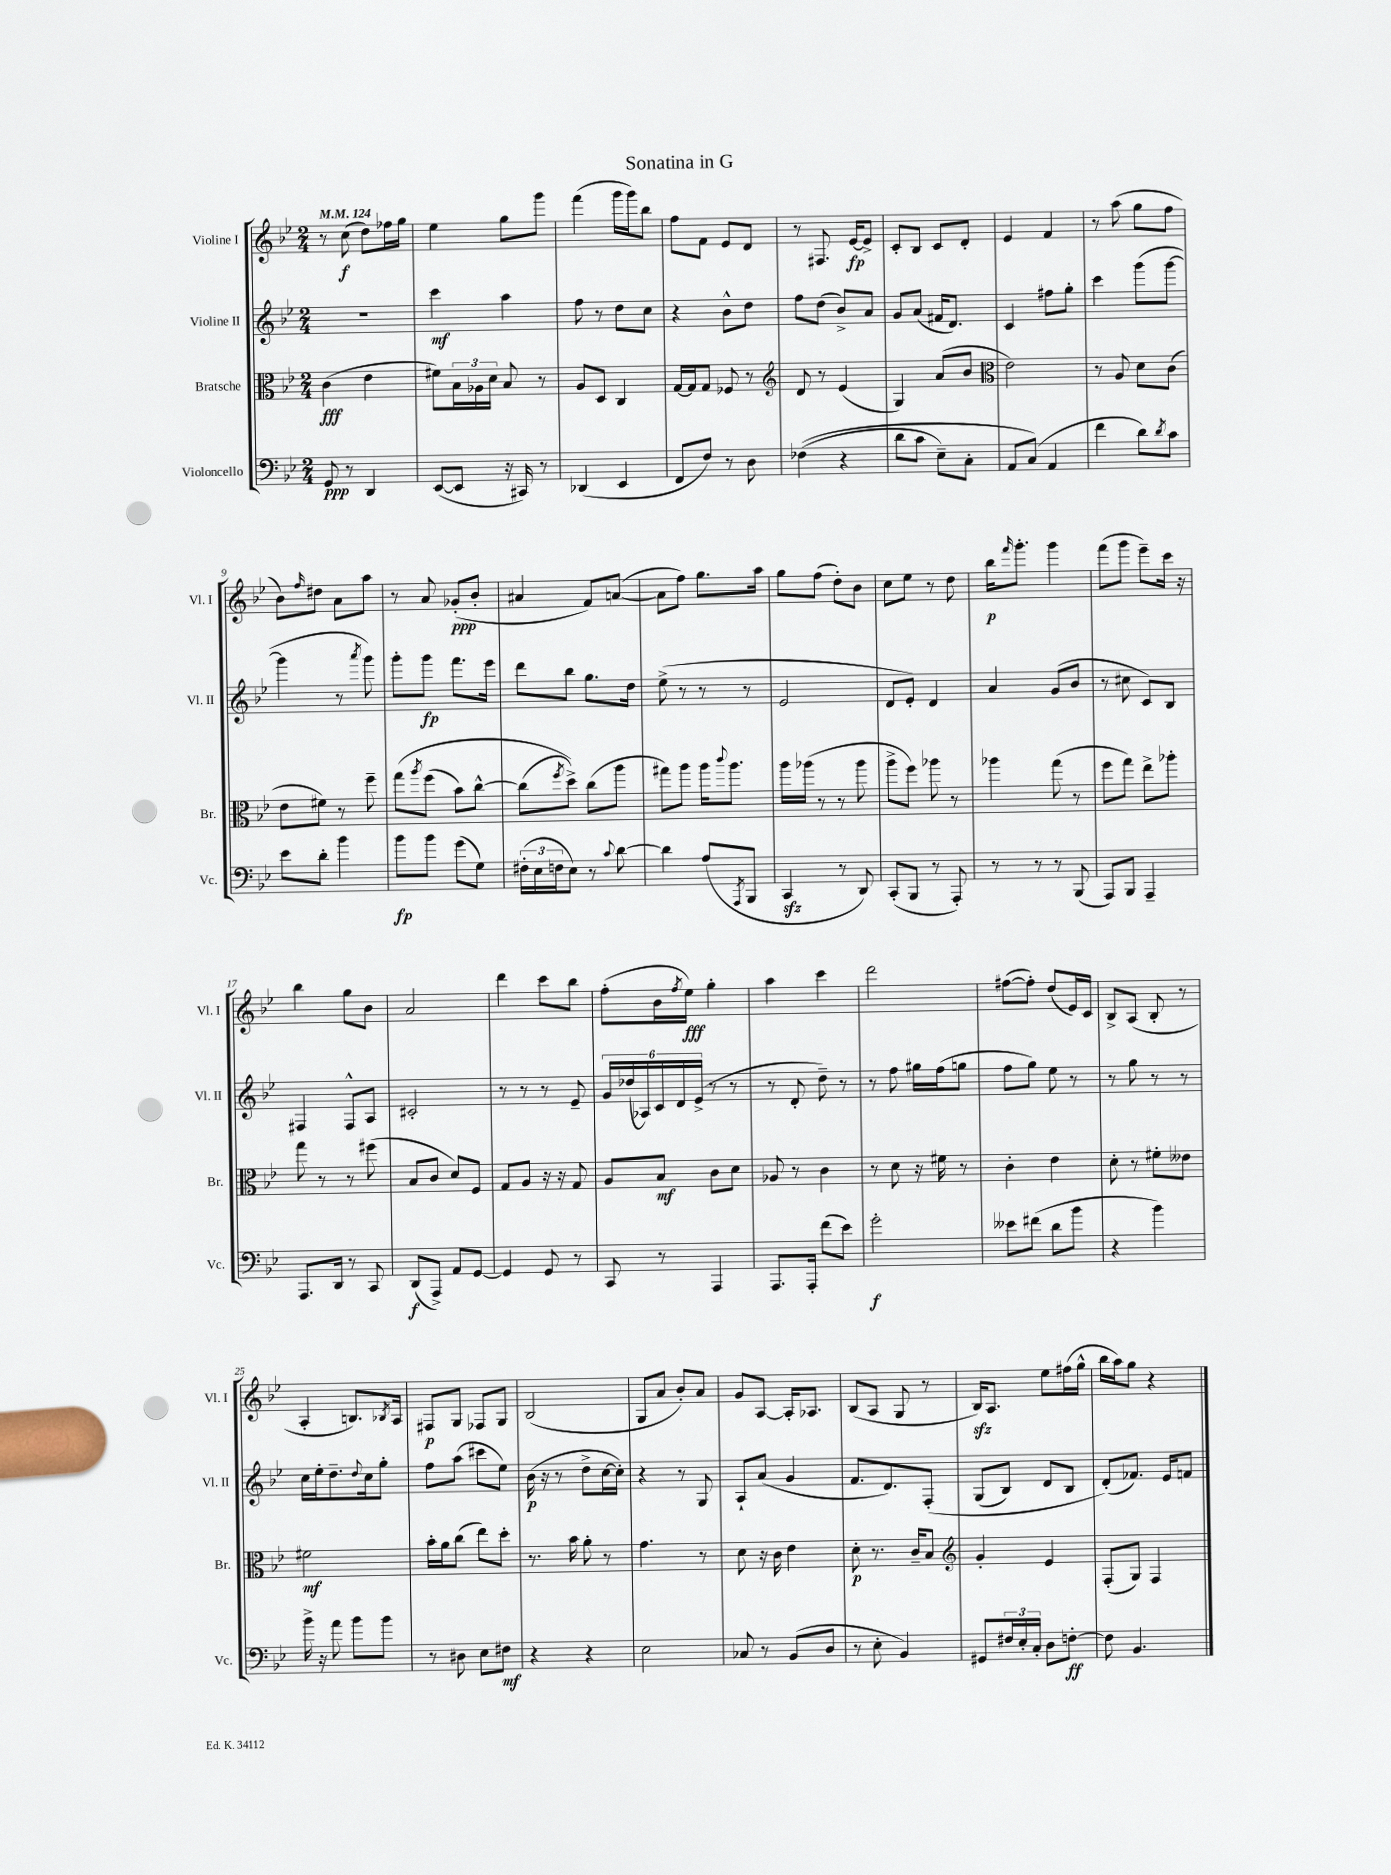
\header { title = "Sonatina in G" }
<<
\new StaffGroup <<
\new Staff = "s0" \with { instrumentName = "Violine I" shortInstrumentName = "Vl. I" } {
    \clef treble \key bes \major \numericTimeSignature \time 2/4 \tempo 4 = 124
    r8 c''8\f( d''8) fes''16 g''16 |
    ees''4 g''8 g'''8 |
    f'''4( g'''16 g'''16) bes''8 |
    f''8 f'8 ees'8 d'8 |
    r8 fis8. ees'16~\fp ees'8-> |
    c'8-. bes8 c'8 d'8-. |
    ees'4 f'4 |
    r8 a''8( g''8 f''8 |
    bes'8) \grace { f''16 } dis''8 a'8 a''8 |
    r8 a'8 ges'8-.\ppp( bes'8-. |
    ais'4 f'8) a'8~( |
    a'8 f''8) g''8. a''16 |
    g''8 f''8( d''8-.) bes'8 |
    c''8 ees''8 r8 d''8 |
    bes''16\p \grace { f'''16 } g'''8.-. g'''4 |
    f'''8( g'''8 ees'''8--) c'''16 r16 |
    bes''4 g''8 bes'8 |
    a'2 |
    d'''4 c'''8 bes''8 |
    f''8-.( bes'16 \acciaccatura { f''8 } ees''16\fff) g''4-. |
    a''4 c'''4 |
    d'''2 |
    fis''8~( fis''8-.) d''8( ees'16) c'16 |
    bes8-> a8( bes8-. r8 |
    a4-. b8.) \acciaccatura { bes8 } a16 |
    fis8\p g8 fes8 g8 |
    bes2( |
    g8 a'8 bes'8-.) a'8 |
    g'8 a8~ a16-. aes8. |
    bes8( a8 g8 r8 |
    bes16\sfz) a8. ees''8 fis''16( g''16-^ |
    bes''16 a''16) g''8 r4 \bar "|." |
}
\new Staff = "s1" \with { instrumentName = "Violine II" shortInstrumentName = "Vl. II" } {
    \clef treble \key bes \major \numericTimeSignature \time 2/4
    r2 |
    c'''4\mf a''4 |
    f''8 r8 d''8 c''8 |
    r4 bes'8-^ d''8 |
    f''8 d''8( bes'8->) a'8 |
    g'8 a'8( fis'16 d'8.) |
    c'4 fis''8 g''8-. |
    c'''4 g'''8( g'''8~ |
    g'''4 r8 \acciaccatura { a'''8 } g'''8) |
    g'''8-. g'''8\fp f'''8. ees'''16 |
    d'''8 bes''8 g''8. d''16 |
    ees''8->( r8 r8 r8 |
    ees'2 |
    d'8 ees'8-.) d'4 |
    a'4 g'8( bes'8 |
    r8 cis''8 c'8) bes8 |
    fis4 fis8-^ a8 |
    cis'2-. |
    r8 r8 r8 ees'8-- |
    \tuplet 6/4 { g'16 des''16( aes16) c'16 d'16 ees'16->( } r8 r8 |
    r8 d'8-. d''8--) r8 |
    r8 f''8 gis''16 f''16( g''8 |
    f''8 g''8) ees''8 r8 |
    r8 g''8 r8 r8 |
    c''16 ees''16-. d''8.-- \appoggiatura { d''8 } c''16 g''8-. |
    f''8 a''8( cis'''8 ees''8) |
    bes'16\p( r16 r8 d''8-> c''16~ c''16-.) |
    r4 r8 g8 |
    a8-! a'8( g'4 |
    f'8. d'8.) f8-.\( |
    g8( bes8) d'8 bes8 |
    d'8-.(\) fes'8.) ees'16 f'8 \bar "|." |
}
\new Staff = "s2" \with { instrumentName = "Bratsche" shortInstrumentName = "Br." } {
    \clef alto \key bes \major \numericTimeSignature \time 2/4
    c'4\fff( ees'4 |
    fis'8) \tuplet 3/2 { bes16 aes16 d'16 } bes8 r8 |
    a8 d8 c4 |
    g16~ g16 g8 fes8 r8 |
    \clef treble d'8 r8 ees'4( |
    g4) a'8( bes'8 |
    \clef alto ees'2) |
    r8 a8 d'8 c'8( |
    ees'8 fis'8) r8 f''8-- |
    g''8\( \acciaccatura { a''8 } f''8( bes'8) c''8~-^ |
    c''8( \acciaccatura { f''8 } d''8->)\) c''8( a''8 |
    gis''8) a''8 a''16 \appoggiatura { c'''8 } a''8. |
    a''16 aes''16( r8 r8 aes''8 |
    a''8-> f''8) aes''8 r8 |
    aes''4 g''8( r8 |
    f''8 g''8) ees''8-> aes''8-. |
    g''8 r8 r8 fis''8( |
    bes8 c'8 d'8) f8 |
    g8 a8 r16 r16 g8 |
    a8 bes8\mf c'8 d'8 |
    aes8 r8 c'4 |
    r8 d'8 r16 fis'16 r8 |
    c'4-. ees'4 |
    d'8-. r8 fis'8-. eeses'8 |
    fis'2\mf |
    bes'16-. a'16 c''8( ees''8) d''8-. |
    r8. bes'16 a'8-. r8 |
    g'4. r8 |
    d'8 r16 c'16 ees'4 |
    d'8-.\p r8. c'16-- bes8 |
    \clef treble g'4-. ees'4 |
    f8-.( g8) f4 \bar "|." |
}
\new Staff = "s3" \with { instrumentName = "Violoncello" shortInstrumentName = "Vc." } {
    \clef bass \key bes \major \numericTimeSignature \time 2/4
    g,8\ppp r8 d,4 |
    ees,8~( ees,8 r16 cis,16) r8 |
    des,4( ees,4 |
    f,8 f8) r8 d8 |
    fes4(\( r4 |
    d'8 c'8 ees8--) c8-. |
    a,8 c8(\) a,4 |
    f'4 d'8) \acciaccatura { d'8 } c'8 |
    ees'8 d'8-. bes'4 |
    bes'8\fp bes'8 g'8( g8) |
    \tuplet 3/2 { fis16-.( ees16 f16 } ees8) r8 \appoggiatura { c'8 } d'8~ |
    d'4 a8( \acciaccatura { a,,8 } bes,,8 |
    c,4\sfz r8 d,8) |
    c,8-.( bes,,8 r8 a,,8-.) |
    r8 r8 r8 bes,,8( |
    a,,8) bes,,8 a,,4-- |
    a,,8. d,16 r8 c,8 |
    d,8\f( a,,8->) a,8 g,8~ |
    g,4 g,8 r8 |
    c,8 r8 a,,4 |
    a,,8. a,,16-. f'8( ees'8) |
    g'2-.\f |
    eeses'8 fis'8( d'8 bes'8 |
    r4 bes'4) |
    bes'16-> r16 a'8 bes'8 bes'8 |
    r8 dis8 ees8 fis8\mf |
    r4 r4 |
    ees2 |
    ces8 r8 bes,8( d8 |
    r8 ees8-. bes,4) |
    gis,8 \tuplet 3/2 { fis16 ees16-. c16-. } d8 f8~-.\ff |
    f8 bes,4. \bar "|." |
}
>>
>>
